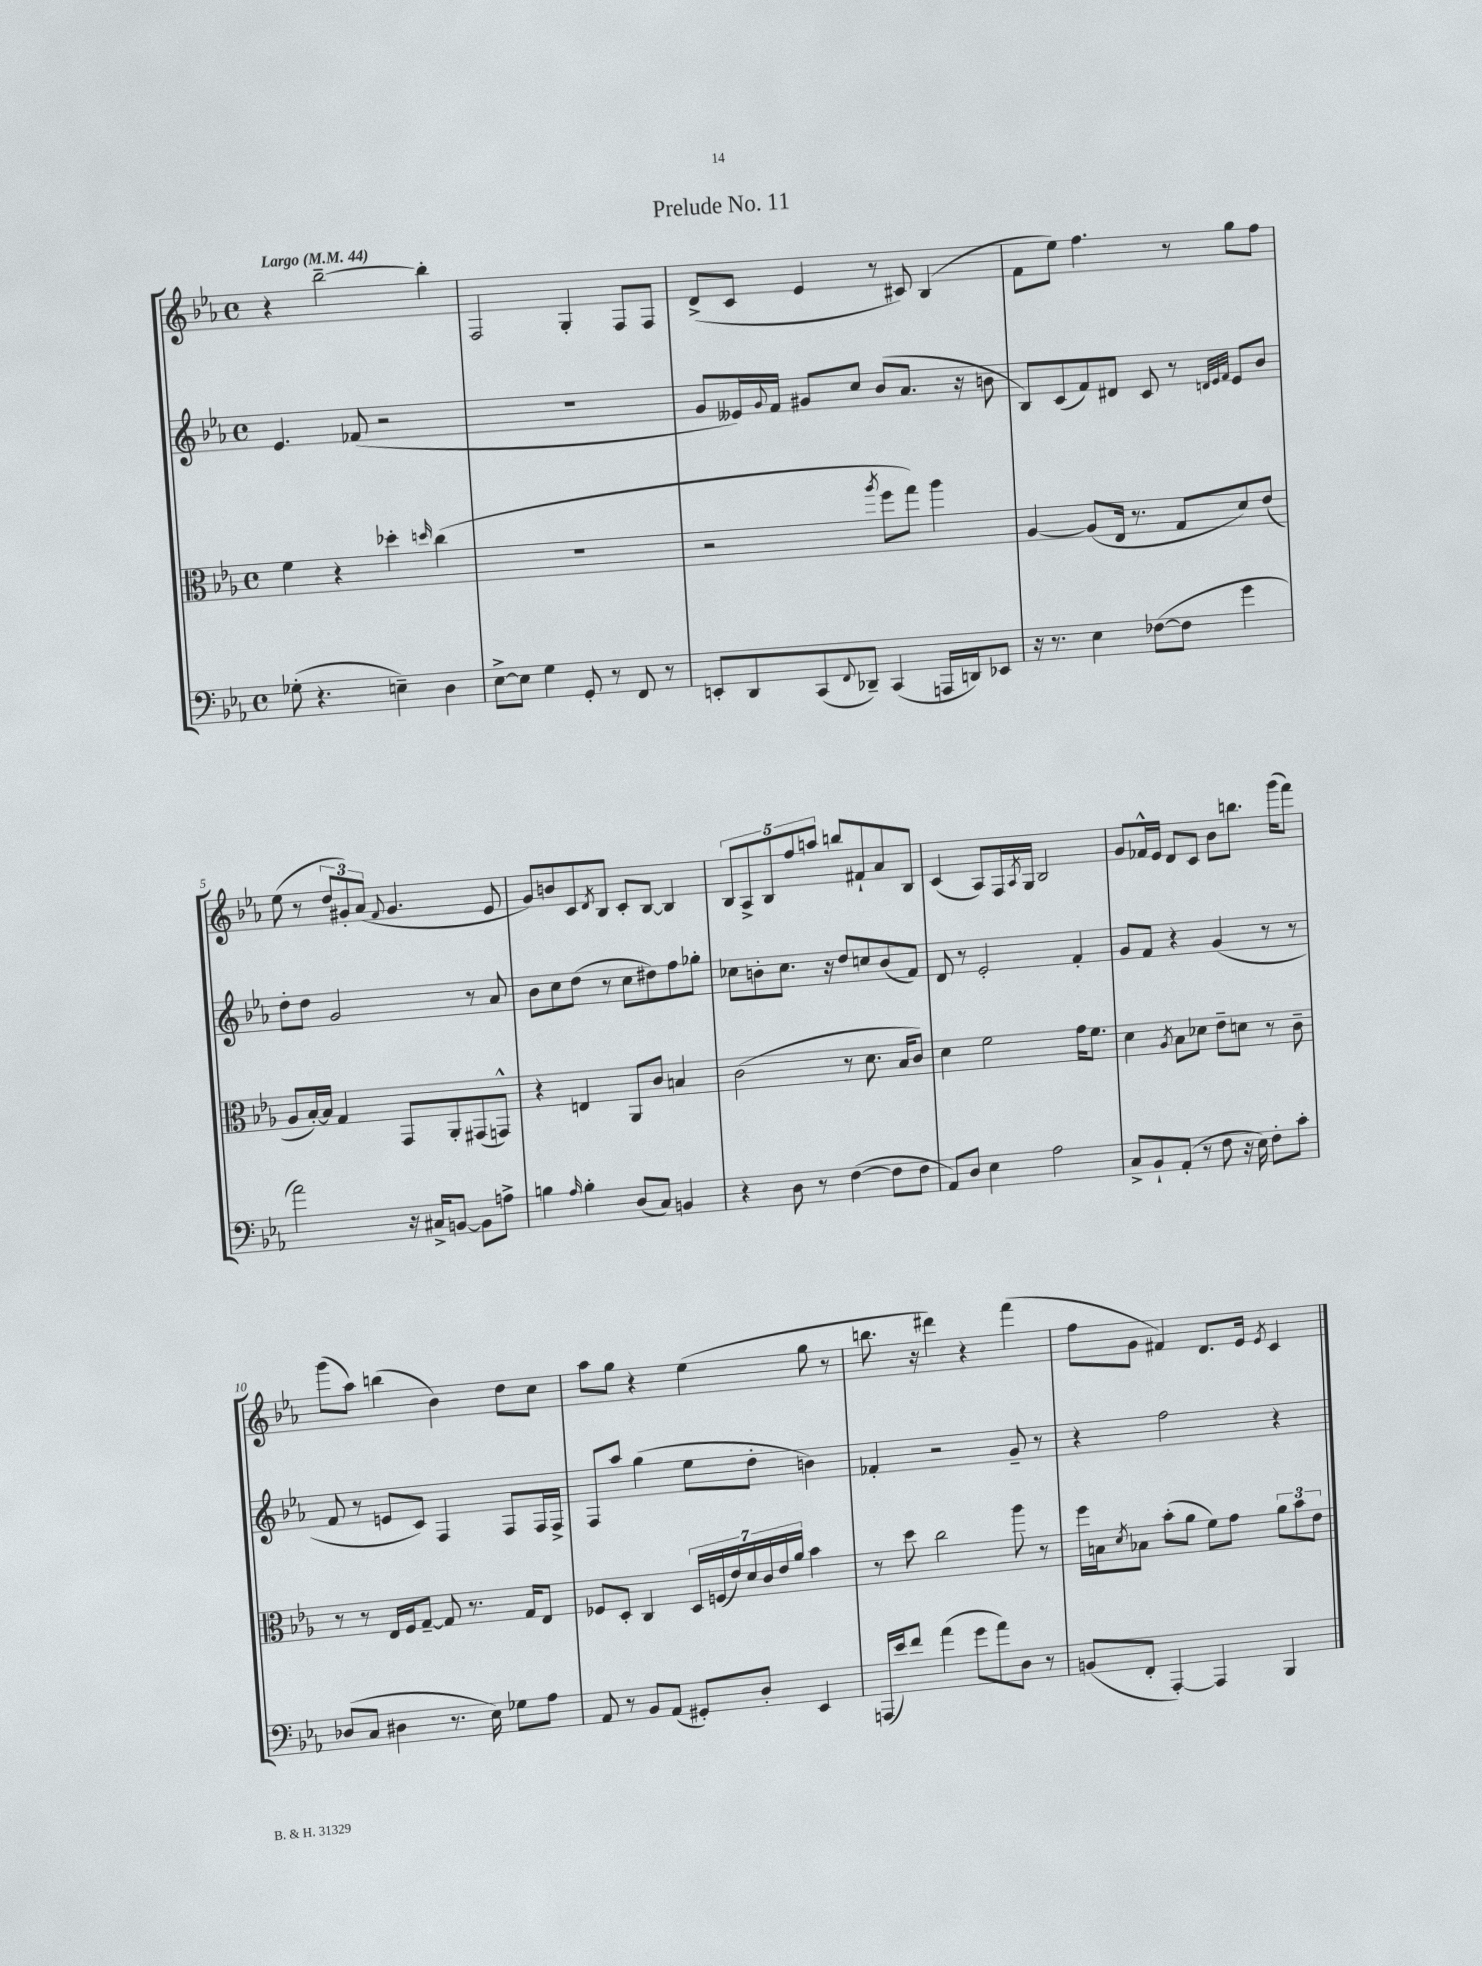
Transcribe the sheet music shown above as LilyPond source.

\header { title = "Prelude No. 11" }
<<
\new StaffGroup <<
\new Staff = "s0" {
    \clef treble \key ees \major \defaultTimeSignature \time 4/4 \tempo "Largo" 4 = 44
    r4 bes''2~-- bes''4-. |
    f2 g4-. f8 f8 |
    d'8->( c'8 ees'4 r8 cis'8) bes4( |
    f'8 ees''8) f''4. r8 g''8 f''8 |
    ees''8( r8 \tuplet 3/2 { d''8 gis'8-.) aes'8( } \appoggiatura { f'8 } gis'4. ees'8 |
    g'8) b'8 c'8 \acciaccatura { d'8 } bes8 c'8-. bes8~ bes4 |
    \tuplet 5/4 { bes8 aes8-> bes8 f''8 a''8 } b''8 fis'8-! aes'8 bes8 |
    c'4( aes8) f16 \acciaccatura { aes8 } g16 bes2 |
    g'8 fes'16-^ ees'16 d'8 c'8 bes'8 b''8. g'''16( f'''8) |
    g'''8( aes''8) b''4( bes'4) d''8 c''8 |
    aes''8 g''8 r4 ees''4( g''8 r8 |
    b''8. r16 dis'''4) r4 f'''4( |
    f''8 g'8 fis'4) d'8. ees'16 \acciaccatura { ees'8 } c'4 \bar "|." |
}
\new Staff = "s1" {
    \clef treble \key ees \major \defaultTimeSignature \time 4/4
    ees'4. fes'8( r2 |
    R1 |
    g'8 eeses'16) \appoggiatura { g'8 } f'16 gis'8 c''8 bes'8( aes'8. r16 b'8 |
    bes8) c'8( f'8) dis'8 c'8 r8 \grace { d'32 ees'32 f'32 } ees'8 bes'8 |
    d''8-. d''8 g'2 r8 aes'8 |
    bes'8 c''8 d''8( r8 c''8 dis''8) f''8 ges''8-. |
    ces''8 b'8-. ces''8. r16 d''8 c''8 b'8( f'8) |
    d'8 r8 ees'2-. f'4-. |
    g'8 f'8 r4 g'4( r8 r8 |
    f'8 r8 e'8 c'8) f4 f8 f16 f16-> |
    f8 aes''8 g''4( ees''8 d''8-. b'4) |
    fes'4-. r2 g'8-- r8 |
    r4 f''2 r4 \bar "|." |
}
\new Staff = "s2" {
    \clef alto \key ees \major \defaultTimeSignature \time 4/4
    f'4 r4 des''4-. \grace { d''16 } c''4( |
    R1 |
    r2 \acciaccatura { aes''8 } f''8 g''8) aes''4 |
    aes4~ aes8( ees16 r8. g8 d'8) ees'8( |
    aes8 bes16~-.) bes16 g4 g,8 aes,8-. gis,8( g,8-^) |
    r4 e4 aes,8 c'8 b4 |
    c'2( r8 d'8. bes16 c'8) |
    d'4 f'2 g'16 f'8. |
    d'4 \acciaccatura { aes8 } bes8 des'8 ees'8-- d'8 r8 c'8-- |
    r8 r8 ees16 f16 g8~-- g8 r8. g16 ees8 |
    fes8 d8-. c4 \tuplet 7/4 { d16 f16( ees'16) d'16 c'16 ees'16 aes'16 } bes'4 |
    r8 d''8 c''2 aes''8 r8 |
    f''16 b16 \acciaccatura { d'8 } bes8 bes'8-.( aes'8 f'8) g'8 \tuplet 3/2 { aes'8 bes'8 ees'8 } \bar "|." |
}
\new Staff = "s3" {
    \clef bass \key ees \major \defaultTimeSignature \time 4/4
    ges8-.( r4. e4--) d4 |
    ees8~-> ees8 g4 g,8-. r8 f,8 r8 |
    e,8-. d,8 c,8( \appoggiatura { f,8 } des,8--) c,4( a,,16 d,16) ees,8 |
    r16 r8. ees4 fes8~( fes8 g'4 |
    aes'2) r16 cis16-> b,8~ b,8 a8-> |
    b4 \grace { aes16 } b4-. d8( c8) b,4 |
    r4 d8 r8 f4~( f8 f8 |
    aes,8) d8 ees4 aes2 |
    c8-> bes,8-! aes,8-.( r8 f8 r16 ees16) f8-. c'8-. |
    des8( c8 dis4 r8. ees16) ges8 aes8 |
    aes,8 r8 bes,8 aes,8( gis,8-.) d8-. ees,4 |
    a,,16( ees'16) f'8 aes'4( g'8 aes'8) d8 r8 |
    b,8( f,8-. aes,,4~-.) aes,,4 bes,,4 \bar "|." |
}
>>
>>
